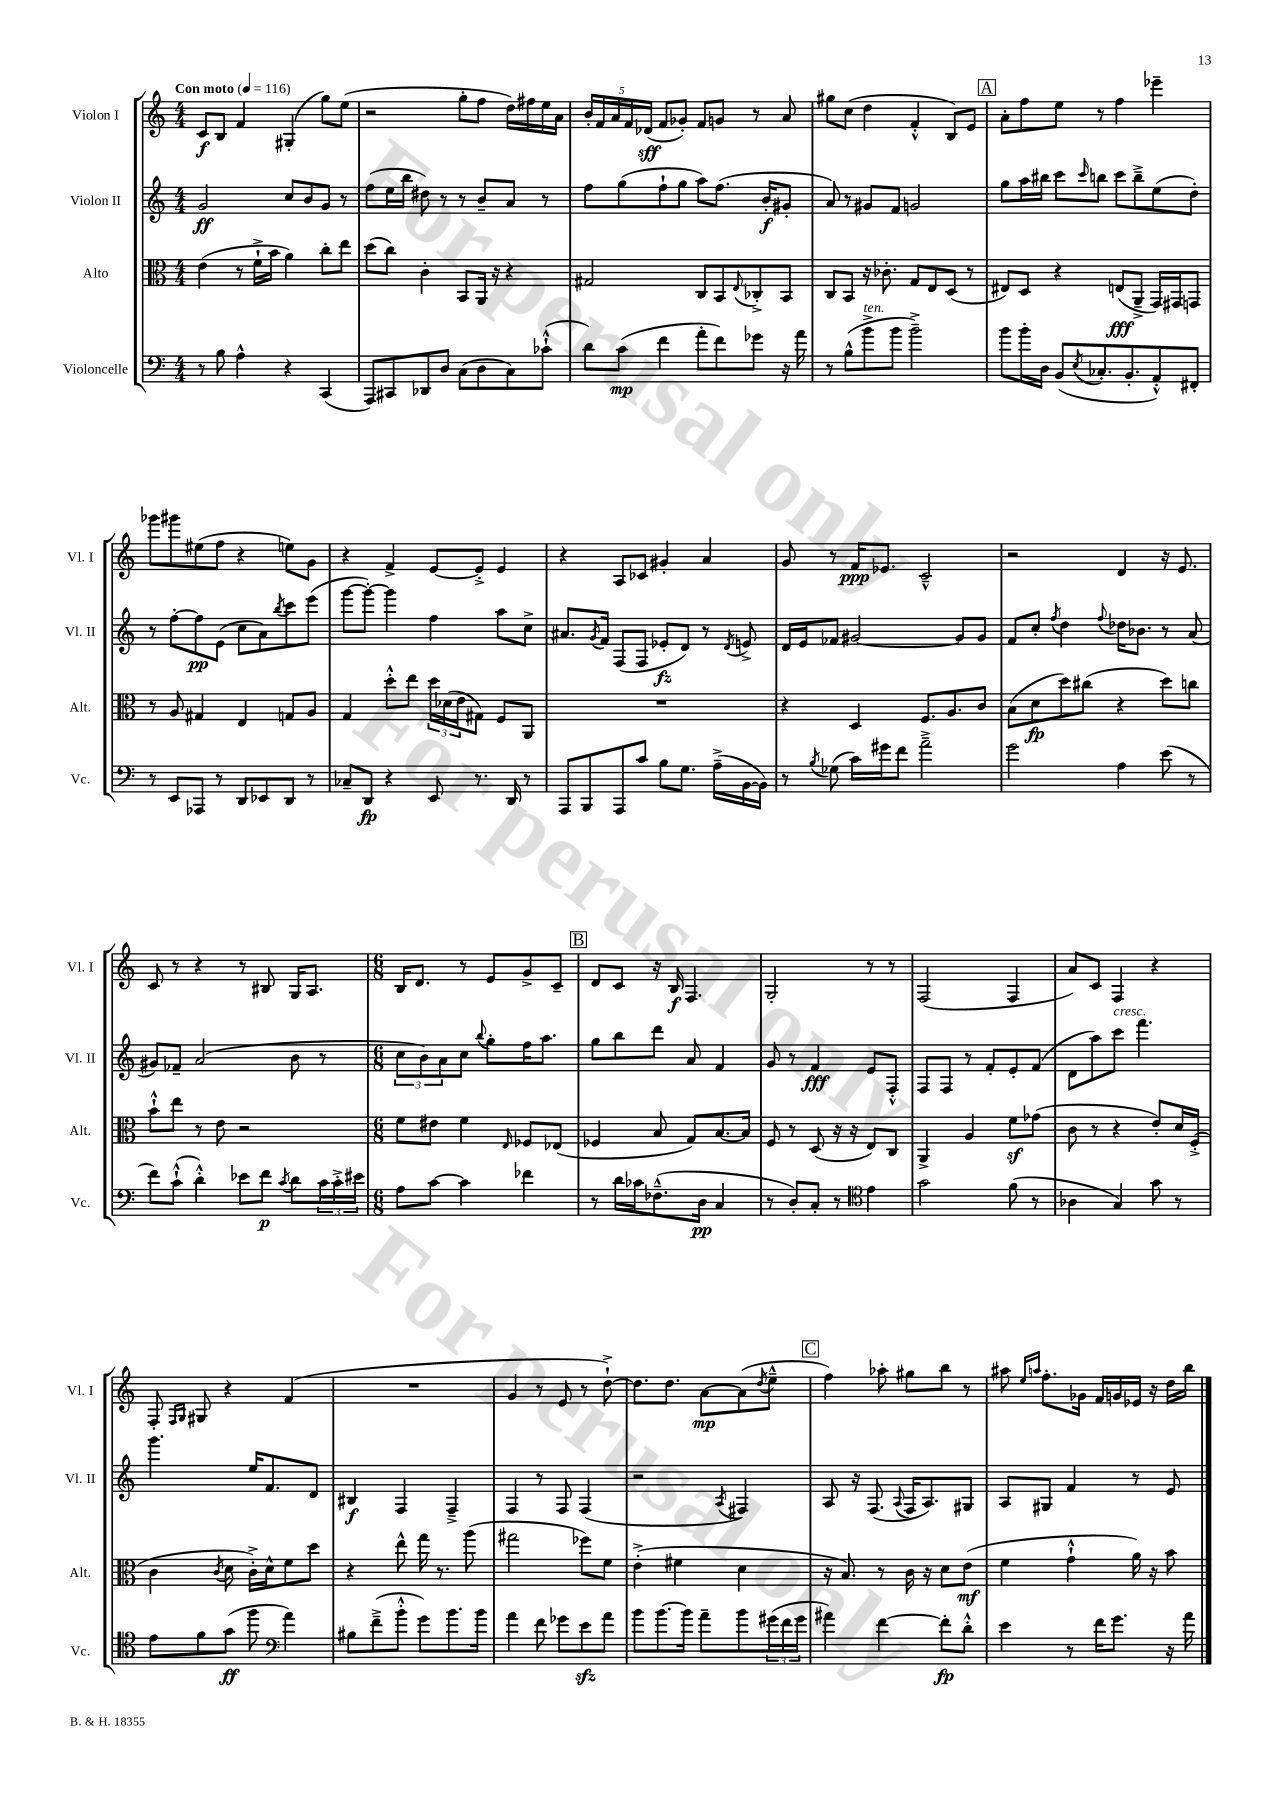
<<
\new StaffGroup <<
\new Staff = "s0" \with { instrumentName = "Violon I" shortInstrumentName = "Vl. I" } {
    \clef treble \key c \major \numericTimeSignature \time 4/4 \tempo "Con moto" 4 = 116
    c'8\f b8 f'4 gis4-.( g''8) e''8( |
    r2 g''8-. f''8 d''16) fis''16 e''16 a'16 |
    \tuplet 5/4 { b'16-. f'16 a'16 f'16 des'16\sff( } f'8 ges'8-.) f'8 g'8 r8 a'8 |
    gis''8 c''8( d''4 f'4-.-^ b8) e'8 |
    \mark \markup { \box "A" } a'8-. f''8 e''8 r8 f''4 ees'''4-- |
    ges'''8 gis'''8 eis''8( f''8 r4 e''8) g'8 |
    r4 f'4-> e'8~ e'8-.-> e'4 |
    r4 a8 ces'8 gis'4-. a'4 |
    g'8 r8 f'16\ppp ees'8. c'2---^ |
    r2 d'4 r16 e'8. |
    c'8 r8 r4 r8 bis8 g16 a8. |
    \numericTimeSignature \time 6/8 b16 d'8. r8 e'8 g'8-> c'8-- |
    \mark \markup { \box "B" } d'8 c'8 r16 b16\f f4. |
    g2-. r8 r8 |
    f2( f4 |
    a'8) c'8 f4 r4 |
    f8-. \grace { f16 g16 } gis8 r4 f'4( |
    R2. |
    g'4 r8 e'8 r8 d''8~-!->) |
    d''8. d''8. a'8~\mp a'8( \acciaccatura { d''8 } e''8---^ |
    \mark \markup { \box "C" } f''4) aes''8-. gis''8 b''8 r8 |
    ais''8 \grace { e''16 a''16 } f''8.-. ges'16 f'16 g'16 ees'16 r16 d''16 b''16 \bar "|." |
}
\new Staff = "s1" \with { instrumentName = "Violon II" shortInstrumentName = "Vl. II" } {
    \clef treble \key c \major \numericTimeSignature \time 4/4
    g'2\ff c''8 b'8 g'8 r8 |
    f''8( e''16 b''16 dis''8) r8 r8 b'8-- a'8 r8 |
    f''8 g''8( f''8-! g''8 a''8) f''8.( b'16-.\f gis'8-. |
    a'8) r8 gis'8 f'8 g'2 |
    \mark \markup { \box "A" } g''8 a''16 bis''16 c'''8 \grace { c'''16 } b''8 c'''8 b''8---> e''8( d''8-.) |
    r8 f''8~-. f''8\pp e'8( c''8 a'8) \acciaccatura { b''8 } c'''8 e'''8( |
    g'''8~ g'''8~-.) g'''4 f''4 a''8 c''8-> |
    ais'8. \acciaccatura { g'8 } f'16 f8( f8 ees'8-.\fz d'8) r8 \acciaccatura { d'8 } e'8-> |
    d'16 e'16 fes'8 gis'2~ gis'8 gis'8 |
    f'8 c''8-. \acciaccatura { f''8 } d''4 \appoggiatura { f''8 } des''16 bes'8. r8 a'8( |
    gis'8) fes'8-- a'2( b'8 r8 |
    \numericTimeSignature \time 6/8 \tuplet 3/2 { c''8 b'8) a'8 } c''8 \appoggiatura { b''8 } g''8-. f''16 a''8. |
    \mark \markup { \box "B" } g''8 b''8 d'''8 a'8 f'4 |
    g'8 r8 f'4\fff e'8 f8-.-^ |
    f8 f8 r8 f'8-. e'8-. f'8( |
    d'8 a''8) c'''8^\markup { \italic "cresc." } f'''4. |
    g'''4. e''16 f'8. d'8 |
    bis4\f f4 f4---> |
    f4 r8 f8 f4( |
    r2 \acciaccatura { a8 } fis4) |
    \mark \markup { \box "C" } a8 r16 f8.( \appoggiatura { a8 } f16 a8.) gis8 |
    a8 gis8 f'4 r8 e'8 \bar "|." |
}
\new Staff = "s2" \with { instrumentName = "Alto" shortInstrumentName = "Alt." } {
    \clef alto \key c \major \numericTimeSignature \time 4/4
    e'4( r8 f'16-!-> b'16 a'4) c''8-. e''8 |
    d''8( c''8) c'4-. b,8 a,16 r16 r4 |
    gis2 c8 b,8 \appoggiatura { e8 } ces8-.-> b,8 |
    c8 b,8 r16 ces'8.-. g8 e8 d8( r8 |
    \mark \markup { \box "A" } eis8) d8 r4 e8\fff( a,8---> g,16) gis,16 g,8 |
    r8 a8 gis4 e4 g8 a8 |
    g4 d''8-.-^ e''8 \tuplet 3/2 { d''16 des'16( e'16 } gis8) f8 a,8 |
    R1 |
    r4 d4 f8. a8. c'8 |
    b8( d'8\fp d''8) cis''8( r4 d''8) c''8 |
    b'8-!-^ e''8 r8 e'8 r2 |
    \numericTimeSignature \time 6/8 f'8 eis'8 f'4 \grace { e16 } fes8 ees8( |
    \mark \markup { \box "B" } fes4 b8 g8) b8.~ b16 |
    f8 r8 d8( r16 r16 e8) c8 |
    a,4-> a4 f'8\sf ges'8( |
    c'8 r8 r4 e'8-.) d'16 f16-.->( |
    c'4 \acciaccatura { c'8 } d'8 c'16-.->) d'16-^ f'8 d''8 |
    r4 e''8-^ g''16 r8. a''8( |
    gis''2 fes''8) f'8 |
    e'4-.->( fis'4 d'4 |
    \mark \markup { \box "C" } r16 b8.) r8 c'16 r16 d'8 e'8\mf( |
    f'4 g'4-!-^ a'16) r16 b'8 \bar "|." |
}
\new Staff = "s3" \with { instrumentName = "Violoncelle" shortInstrumentName = "Vc." } {
    \clef bass \key c \major \numericTimeSignature \time 4/4
    r8 b8 a4-^ r4 c,4( |
    a,,8) cis,8 des,8 d8 c8( d8 c8) ces'8-!-^( |
    d'8) c'8\mp( f'4 a'8-. f'8) ges'8 r16 a'16 |
    r8 b8-^( b'8->^\markup { \italic "ten." } b'8 b'2--->) |
    \mark \markup { \box "A" } b'8 b'16-. d16 b,8( \acciaccatura { e8 } ces8.-. b,8.-. a,8-.-^) fis,8-. |
    r8 e,8 aes,,8 r8 d,8 ees,8 d,8 r8 |
    ces8-- d,8\fp r4 e,8 r8. d,16 r8 |
    a,,8 b,,8 a,,8 c'8 b8 g8. a16--->( b,16~ b,16) |
    r8 \acciaccatura { b8 } ges8( c'16) gis'16 f'8 a'2---> |
    g'2 a4 e'8( r8 |
    f'8) c'8-!-^( d'4-.-^) ees'8 f'8\p \acciaccatura { c'8 } d'8 \tuplet 3/2 { c'16 c'16-.-> eis'16 } |
    \numericTimeSignature \time 6/8 a8 c'8~ c'4 fes'4 |
    \mark \markup { \box "B" } r8 d'16 ces'16 fes8.---^( d16\pp c4 |
    r8 d8-.) c8-. r8 \clef tenor e'4 |
    g'2 f'8( r8 |
    aes4 g4) g'8 r8 |
    e'8 f'8 g'8\ff( f''8 \clef bass a'4) |
    bis8 f'8--->( b'8-.-^ g'8) b'8. b'16 |
    a'4 f'8 ges'8 e'8\sfz a'8 |
    b'8 b'8.~ b'16 a'8-- b'8 \tuplet 3/2 { gis'16( f'16 gis'16 } |
    \mark \markup { \box "C" } ais'4) f'4~ f'8-.\fp d'8-.-^ |
    e'4 r8 f'16 g'8. r16 a'16 \bar "|." |
}
>>
>>
\layout { \context { \Score \remove "Bar_number_engraver" } }
